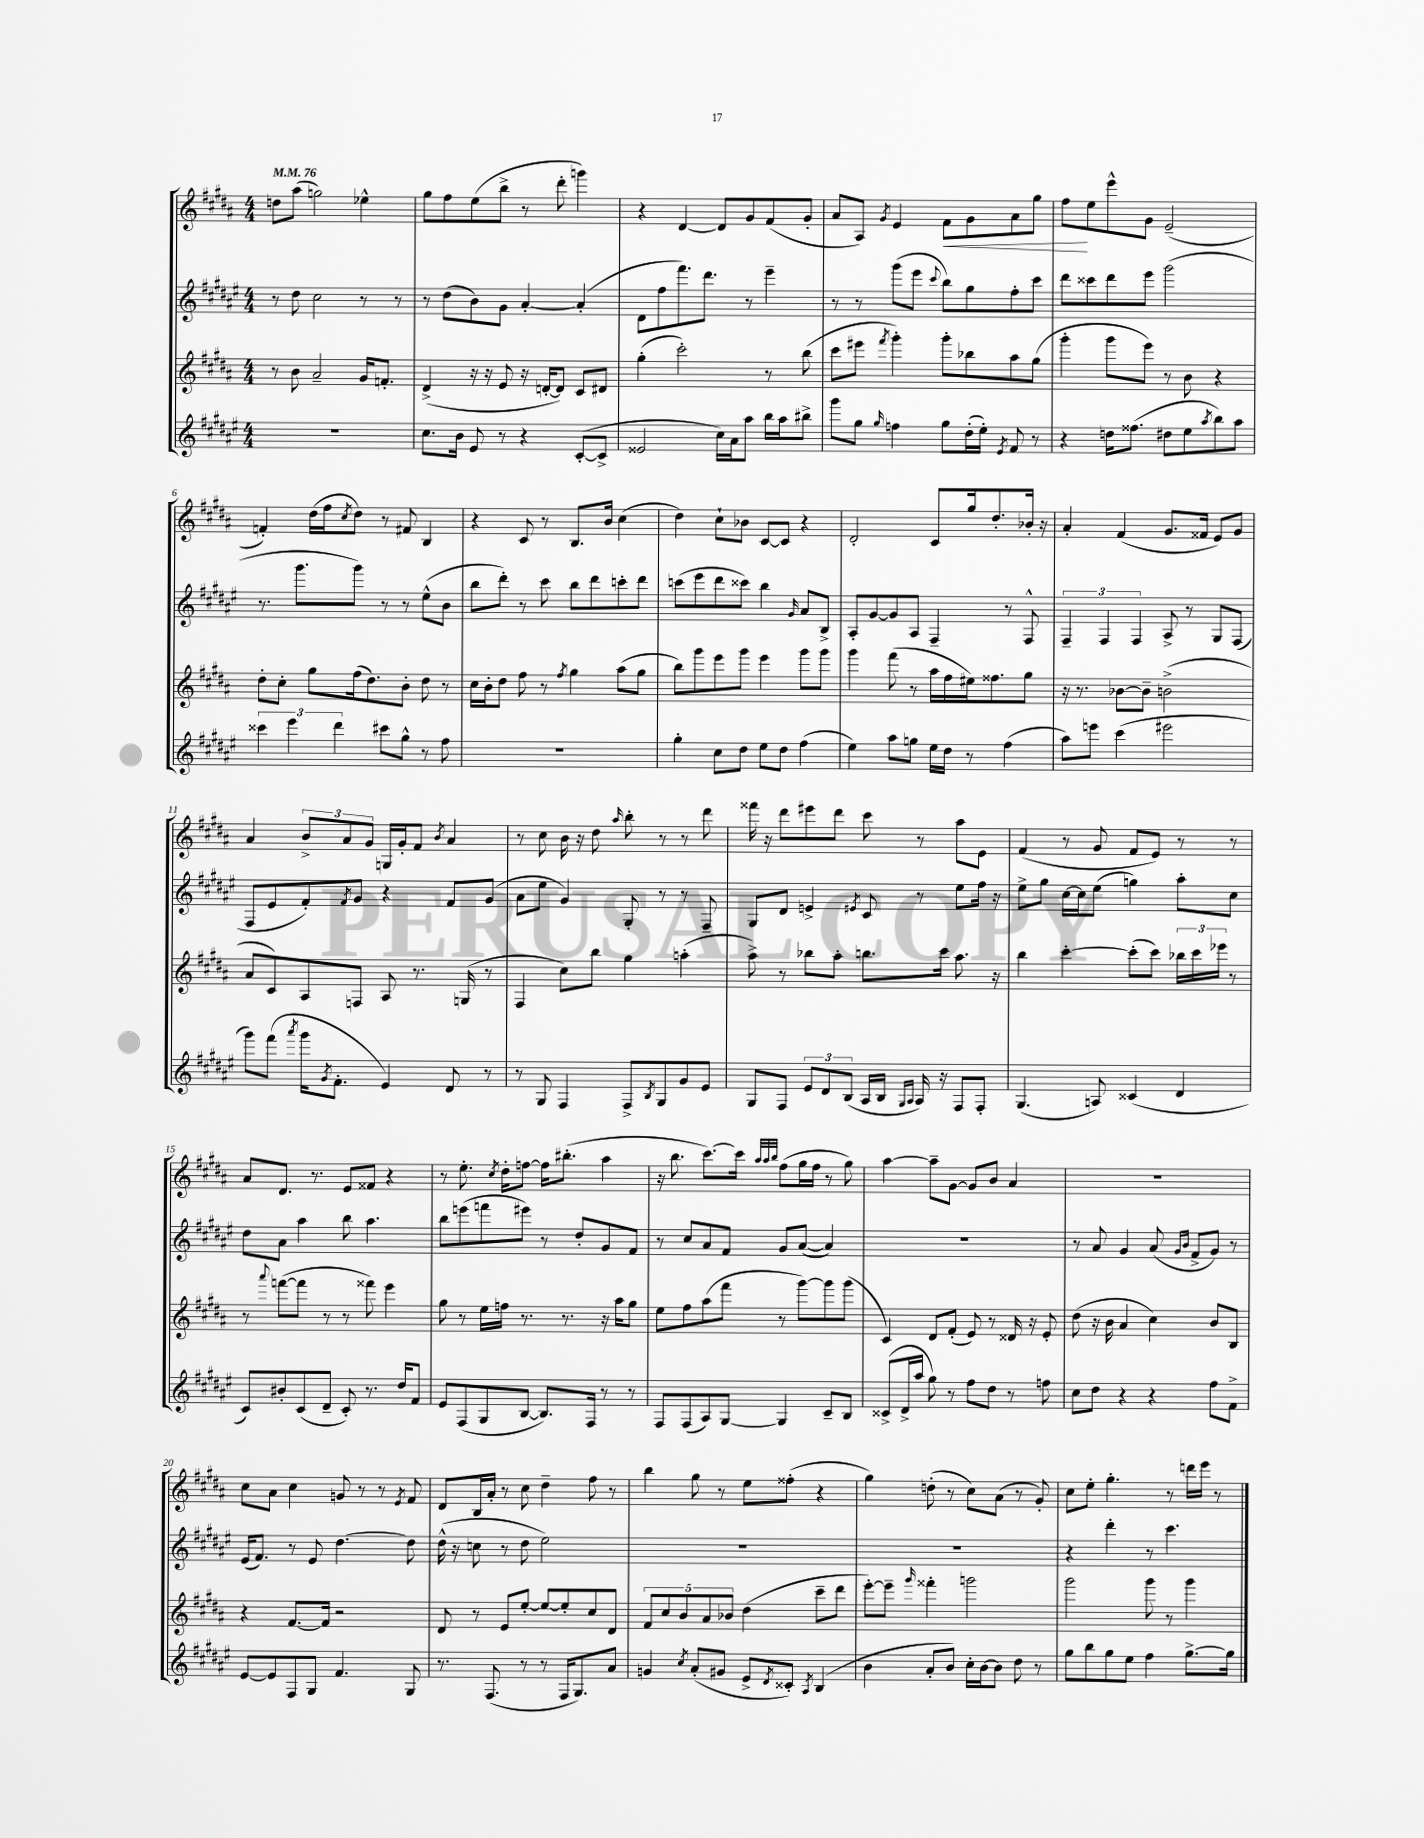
<<
\new StaffGroup <<
\new Staff = "s0" {
    \clef treble \key b \major \numericTimeSignature \time 4/4 \tempo 4 = 76
    d''8 ais''8( g''2) ees''4-^ |
    gis''8 fis''8 e''8( b''8-> r8 dis'''8-. g'''4) |
    r4 dis'4~ dis'8 gis'8 fis'8( gis'8-. |
    ais'8 ais8) \acciaccatura { gis'8 } e'4 fis'8\< gis'8 ais'8 gis''8 |
    fis''8\! e''8 e'''8-^ gis'8 e'2--( |
    f'4-.) dis''16( fis''16 \acciaccatura { cis''8 } dis''8) r8 fis'8 b4 |
    r4 cis'8 r8 b8. b'16 cis''4( |
    dis''4) cis''8-! bes'8 cis'8~ cis'8 r4 |
    dis'2-. cis'8 gis''16 dis''8.-. bes'16-. r16 |
    ais'4-. fis'4( gis'8. fisis'16 e'8) gis'8 |
    ais'4 \tuplet 3/2 { b'8-> ais'8 gis'8 } g16 gis'16-. fis'8 \acciaccatura { b'8 } ais'4 |
    r8 cis''8 b'16 r16 dis''8 \grace { ais''16 } b''8-. r8 r8 dis'''8 |
    fisis'''16 r16 dis'''8 eis'''8 dis'''8 cis'''8 r8 ais''8 e'8 |
    fis'4( r8 gis'8 fis'8 e'8) r8 r8 |
    ais'8 dis'8. r8. e'8 fisis'8 r4 |
    r8 e''8.-. \acciaccatura { cis''8 } dis''16-. f''8~ f''16 bis''8.-.( ais''4 |
    r16 b''8. cis'''8.~) cis'''16 \grace { ais''32 ais''32 b''32 } fis''8( gis''16 fis''16 r8 gis''8) |
    ais''4~ ais''8-- gis'8~ gis'8 b'8 ais'4 |
    R1 |
    cis''8 ais'8 cis''4 g'8 r8 r8 \acciaccatura { e'8 } fis'8 |
    dis'8 b16 ais'16-. r8 cis''8 dis''4-- fis''8 r8 |
    b''4 gis''8 r8 e''8 fisis''8-.( r4 |
    gis''4) d''8-.( r8 cis''8) ais'8( r8 gis'8-.) |
    cis''8 e''8-. gis''4.-. r8 d'''16 e'''16 r8 \bar "|." |
}
\new Staff = "s1" {
    \clef treble \key fis \major \numericTimeSignature \time 4/4
    r8 dis''8 cis''2 r8 r8 |
    r8 dis''8( b'8) gis'8 ais'4~-. ais'4-.( |
    dis'8 fis''8 fis'''8.) dis'''8. r8 eis'''4-- |
    r8 r8 gis'''8( eis'''8 \appoggiatura { cis'''8 } b''8) gis''8 fis''8-. cis'''8 |
    dis'''8 cisis'''8 dis'''8 eis'''8 gis'''2( |
    r8. gis'''8. gis'''8) r8 r8 eis''8-^( b'8 |
    b''8 dis'''8-.) r8 cis'''8 b''8 dis'''8 c'''8-. dis'''8 |
    c'''8( eis'''8 dis'''8 cisis'''8) b''4 \grace { gis'16 } ais'8 b8-> |
    ais8-. gis'8~ gis'8 ais8 fis4-- r8 fis8-^ |
    \tuplet 3/2 { fis4-- fis4 fis4 } ais8-> r8 gis8 fis8( |
    fis8 eis'8 fis'8-.) \acciaccatura { fis'8 } gis'8 r4 fis'8 gis'8( |
    ais'8 eis''8 gis'4) gis8-. r8 r8 fis8-- |
    gis8 dis'8 e'4-> \acciaccatura { eis'8 } cis'8 r8 eis''8 fis''16 r16 |
    eis''8-> gis''8 cis''16~ cis''16 eis''8( g''4) ais''8-. cis''8 |
    dis''8 ais'8 ais''4 b''8 ais''4. |
    b''8 e'''8( f'''8 eis'''8) r8 dis''8-. gis'8 fis'8 |
    r8 cis''8 ais'8 fis'8 gis'8 ais'8~( ais'4) |
    R1 |
    r8 ais'8 gis'4 ais'8( \grace { gis'16 b'16 } fis'8-> gis'8) r8 |
    eis'16( fis'8.) r8 eis'8 dis''4.~ dis''8 |
    dis''16-^( r16 c''8 r8 dis''8 eis''2) |
    R1 |
    R1 |
    r4 dis'''4-. r8 cis'''4. \bar "|." |
}
\new Staff = "s2" {
    \clef treble \key b \major \numericTimeSignature \time 4/4
    r8 b'8 ais'2-- gis'16 f'8.-. |
    dis'4->( r16 r16 e'8 r16 d'16~-. d'8) cis'8 dis'8 |
    gis''4-.( cis'''2-.) r8 b''8( |
    cis'''8 eis'''8 \acciaccatura { fis'''8 } gis'''4-.) gis'''8-. bes''8 ais''8 gis''8( |
    gis'''4-. gis'''8 e'''8) r8 b'8 r4 |
    dis''8-. cis''8-. gis''8 fis''16( dis''8.) b'8-. dis''8 r8 |
    cis''16 b'16-. dis''8 fis''8 r8 \acciaccatura { fis''8 } gis''4 ais''8( gis''8 |
    b''8) gis'''8 e'''8 gis'''8 e'''4 gis'''8 gis'''8 |
    gis'''4 fis'''8( r8 ais''16 fis''16 eis''16) fisis''8. gis''8 |
    r16 r8. bes'8~ bes'8-- b'2->( |
    ais'8 cis'8) ais8 f8 ais8 r8. g16( r8 |
    fis4 cis''8) b''8 gis''4 a''4-.( |
    ais''8->) r8 bes''8 ais''8-. b''8. cis'''16 ais''8. r16 |
    b''4 cis'''4~-. cis'''8-.( cis'''8) \tuplet 3/2 { bes''16 cis'''16 ees'''16 } r8 |
    r8 \appoggiatura { ais'''8 } f'''8~( f'''8 r8 r8 fisis'''8) e'''4 |
    gis''8 r8 e''16 f''16 r8. r8. r16 ais''16 gis''8 |
    e''8 fis''8 ais''8( fis'''8 r8 gis'''8~) gis'''8 gis'''8( |
    cis'4) dis'8 fis'8-.( e'8) r8 disis'16 r16 e'8-. |
    dis''8( r16 b'16 ais'4 cis''4) b'8 b8 |
    r4 fis'8.~ fis'16 r2 |
    dis'8 r8 e'8 e''8~-. e''8~ e''8-. cis''8 dis'8 |
    \tuplet 5/4 { fis'8 cis''8 b'8 ais'8 bes'8 } dis''4( cis'''8-- dis'''8 |
    e'''8~-.) e'''8-- \grace { gis'''16 } fisis'''4-. g'''2 |
    gis'''2 gis'''8 r8 gis'''4 \bar "|." |
}
\new Staff = "s3" {
    \clef treble \key fis \major \numericTimeSignature \time 4/4
    R1 |
    cis''8. b'16 eis'8 r8 r4 cis'8~-.( cis'8-> |
    eisis'2 cis''16) ais'16 ais''8 b''16 ais''16 bis''8-> |
    gis'''8 gis''8 \grace { gis''16 } f''4 gis''8 dis''16-.( eis''16-.) \acciaccatura { eis'8 } fis'8 r8 |
    r4 d''16 fisis''8.( dis''8 eis''8 \acciaccatura { ais''8 } b''8) ais''8 |
    \tuplet 3/2 { cisis'''4 eis'''4 dis'''4 } cis'''8 gis''8-^ r8 fis''8 |
    R1 |
    gis''4-. cis''8 dis''8 eis''8 dis''8 fis''4( |
    eis''4) ais''8 g''8 eis''16 dis''16 r8 fis''4( |
    ais''8) e'''8 cis'''4( eis'''2 |
    gis'''8) fis'''8( \acciaccatura { ais'''8 } gis'''16 \acciaccatura { gis'8 } fis'8.-. eis'4) dis'8 r8 |
    r8 gis8 fis4 fis8-> \acciaccatura { b8 } gis8 gis'8 eis'8 |
    gis8 fis8 \tuplet 3/2 { eis'8 dis'8 b8( } ais16 b16 \grace { gis16 ais16 } ais16) r16 fis8 fis8-. |
    gis4.( a8) cisis'4( dis'4 |
    cis'8) bis'8-. cis'8( dis'8-- cis'8-.) r8. dis''16 fis'8 |
    eis'8 fis8( gis8 b8~ b8.) fis16 r8 r8 |
    fis8 fis8( ais8) gis8~ gis4 cis'8-- b8 |
    cisis'8->( dis'16-> ais''16 gis''8) r8 fis''8 dis''8 r8 f''8 |
    cis''8 dis''8 r4 r4 fis''8 fis'8-> |
    eis'8~ eis'8 fis8 gis8 fis'4. gis8 |
    r8. fis8.( r8 r8 fis16 gis8.) ais'8 |
    g'4 \acciaccatura { cis''8 } ais'8-.( gis'8 eis'8-> \acciaccatura { dis'8 } cisis'8-.) \acciaccatura { ais8 } b4( |
    b'4 ais'8-. b'8) cis''16-. b'16~ b'8 dis''8 r8 |
    gis''8 b''8 gis''8 eis''8 fis''4 gis''8.~-> gis''16 \bar "|." |
}
>>
>>
